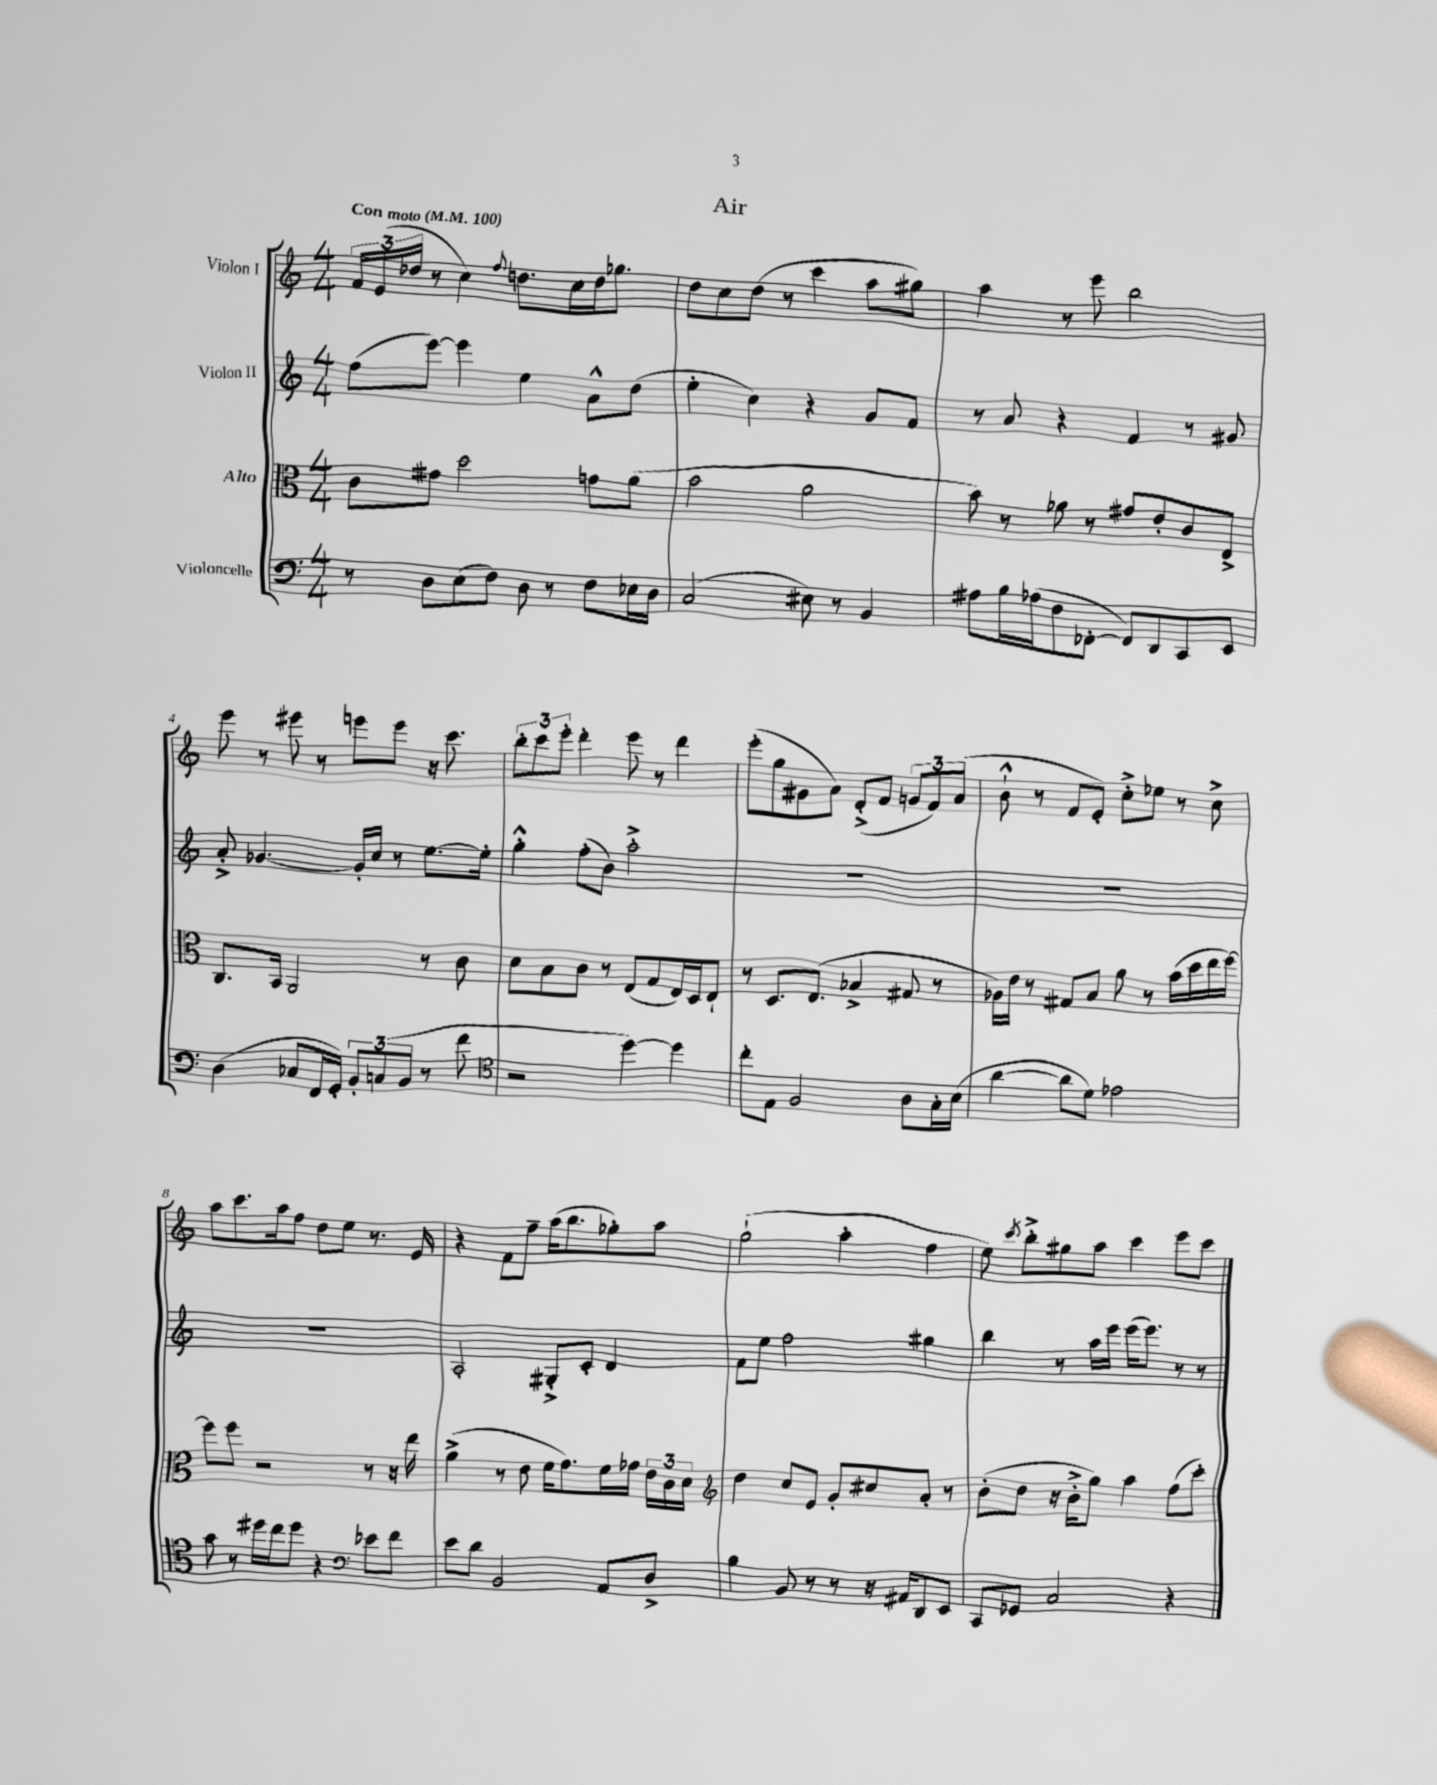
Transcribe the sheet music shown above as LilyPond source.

\header { title = "Air" }
<<
\new StaffGroup <<
\new Staff = "s0" \with { instrumentName = "Violon I" } {
    \clef treble \key c \major \numericTimeSignature \time 4/4 \tempo "Con moto" 4 = 100
    \autoBeamOff \tuplet 3/2 { f'16[ e'16( des''16] } r8 c''4) \appoggiatura { f''8 } d''8.[ c''16 d''16 ges''8.] |
    d''8[ c''8 d''8]( r8 c'''4 a''8[ gis''8]) |
    a''4 r8 e'''8 b''2 |
    e'''8 r8 eis'''8 r8 e'''8[ e'''8] r16 c'''8. |
    \tuplet 3/2 { b''8[-. c'''8 e'''8]-. } d'''4-. e'''8 r8 d'''4 |
    e'''8[-.( g''8 gis'8 a'8]) d'8[-.->( f'8] \tuplet 3/2 { g'8[ f'8) a'8]( } |
    b'8-!-^ r8 f'8[ e'8]-.) c''8[-.-> ees''8] r8 c''8-> |
    a''8[ c'''8. a''16 f''8] d''8[ e''8] r8. e'16 |
    r4 f'8[ f''8]-- a''16[( b''8. ges''8-.) a''8] |
    g''2-!( a''4-. f''4 |
    e''8) \acciaccatura { c'''8 } b''8[-.-> gis''8 a''8] c'''4 e'''8[ c'''8] \bar "|." |
}
\new Staff = "s1" \with { instrumentName = "Violon II" } {
    \clef treble \key c \major \numericTimeSignature \time 4/4
    \autoBeamOff f''8[( e'''8]~) e'''4 e''4 a'8[-^ d''8]( |
    e''4-. c''4) r4 g'8[ f'8] |
    r8 a'8 r4 f'4 r8 gis'8 |
    a'8-.-> ges'4.~ ges'16[-. c''16] r8 e''8.[~ e''16]-. |
    g''4-.-^ f''8[-.( b'8]) a''2-.-> |
    R1 |
    R1 |
    R1 |
    a2-. gis8[-.-> c'8]-. d'4 |
    f'8[ e''8] f''2 gis''4 |
    b''4 r8 a''16[ e'''16] e'''16[( e'''8.]) r8 r8 \bar "|." |
}
\new Staff = "s2" \with { instrumentName = "Alto" } {
    \clef alto \key c \major \numericTimeSignature \time 4/4
    \autoBeamOff c'8[ gis'8] d''2 g'8[ a'8]( |
    b'2 a'2 |
    b'8) r8 aes'8 r8 gis'8[ e'8-. c'8 e8]-> |
    c8.[ b,16] a,2 r8 c'8 |
    d'8[ b8 c'8] r8 e8[( g8 e16) d16 e8]-! |
    r8 d8.[ e8.]( bes4-> gis8 r8 |
    aes16[) e'16] r8 gis8[ b8] a'8 r8 b'16[( d''16 e''16 f''16]~) |
    f''8[ f''8] r2 r8 r16 e''16 |
    a'4->( r8 e'8 f'16[ g'8.) f'16 ges'16] \tuplet 3/2 { e'16[ c'16 d'16] } |
    \clef treble d''4 c''8[ e'8] g'8[-. cis''8 a'8]-. r8 |
    b'8[-.( d''8] r16 b'16[-.-> g''8]) a''4 f''8[( c'''8]-.) \bar "|." |
}
\new Staff = "s3" \with { instrumentName = "Violoncelle" } {
    \clef bass \key c \major \numericTimeSignature \time 4/4
    \autoBeamOff r8 d8[ e8( f8]) d8 r8 f8[ ees16 d16] |
    c2( eis8) r8 b,4 |
    ais8[ b16 aes16( f8 fes,8]~-. fes,8[) d,8 c,8 e,8] |
    d4( ces8[ f,16 g,16]-.) \tuplet 3/2 { b,8[-. c8( b,8] } r8 f'8 |
    \clef tenor r2 d''4~) d''4 |
    c''8[-. e8] f2 a8[ g16-. b16]( |
    a'4~ a'8[ d'8]) ees'2 |
    g'8 r8 dis''16[ c''16 dis''8] r4 \clef bass ees'8[ f'8] |
    e'8[ d'8] b,2 a,8[ d8]-> |
    b4 b,8 r8 r8 r16 ais,16[ d,8 e,8] |
    c,8[ ges,8] c2 r4 \bar "|." |
}
>>
>>
